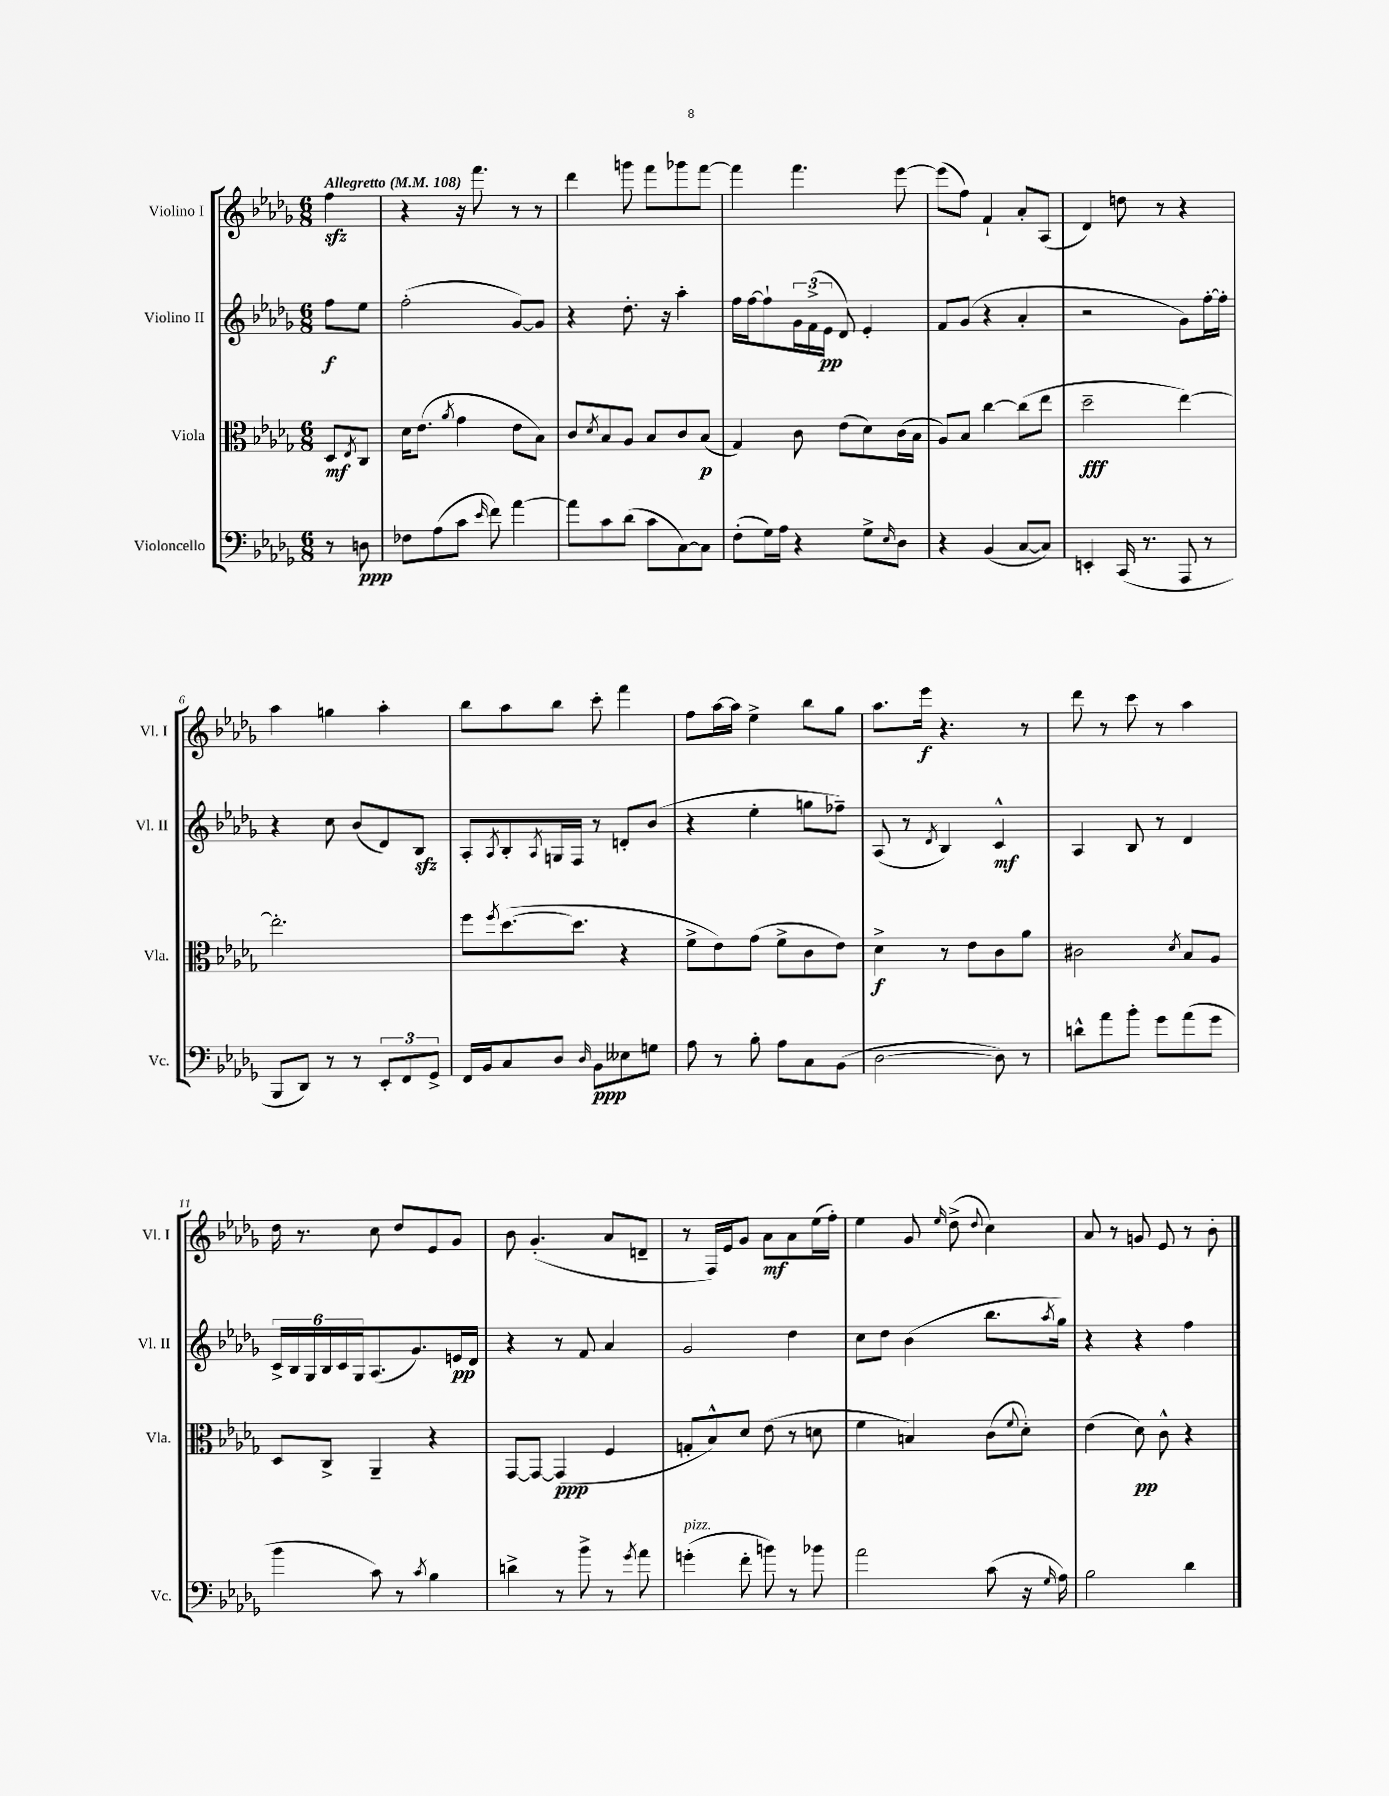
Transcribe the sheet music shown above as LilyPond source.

<<
\new StaffGroup <<
\new Staff = "s0" \with { instrumentName = "Violino I" shortInstrumentName = "Vl. I" } {
    \clef treble \key des \major \numericTimeSignature \time 6/8 \partial 4 \tempo "Allegretto" 4 = 108
    f''4\sfz |
    r4 r16 f'''8. r8 r8 |
    des'''4 g'''8 f'''8 ges'''8 f'''8~ |
    f'''4 f'''4. ees'''8~ |
    ees'''8( f''8) f'4-! aes'8-. aes8( |
    des'4) d''8 r8 r4 |
    aes''4 g''4 aes''4-. |
    bes''8 aes''8 bes''8 c'''8-. f'''4 |
    f''8 aes''16~ aes''16 ees''4-> bes''8 ges''8 |
    aes''8. ees'''16\f r4. r8 |
    des'''8 r8 c'''8 r8 aes''4 |
    des''16 r8. c''8 des''8 ees'8 ges'8 |
    bes'8 ges'4.-.( aes'8 d'8-- |
    r8 f16) ees'16 ges'8 aes'8\mf aes'8 ees''16( f''16-.) |
    ees''4 ges'8 \grace { ees''16 } des''8->( \appoggiatura { des''8 } c''4) |
    aes'8 r8 g'8 ees'8 r8 bes'8-. \bar "|." |
}
\new Staff = "s1" \with { instrumentName = "Violino II" shortInstrumentName = "Vl. II" } {
    \clef treble \key des \major \numericTimeSignature \time 6/8 \partial 4
    f''8\f ees''8 |
    f''2-.( ges'8~) ges'8 |
    r4 des''8.-. r16 aes''4-. |
    f''16 f''16~ f''8-! \tuplet 3/2 { ges'16 f'16->( ees'16\pp } des'8) ees'4-. |
    f'8 ges'8( r4 aes'4-. |
    r2 ges'8) f''16~-. f''16-. |
    r4 c''8 bes'8( des'8) bes8\sfz |
    aes8-. \acciaccatura { aes8 } bes8-. \acciaccatura { aes8 } g16 f16 r8 d'8-. bes'8( |
    r4 ees''4-. g''8 fes''8--) |
    aes8( r8 \acciaccatura { des'8 } bes4) c'4-^\mf |
    aes4 bes8 r8 des'4 |
    \tuplet 6/4 { c'16-> bes16 ges16 bes16 c'16 ges16 } aes8.( ges'8.) e'16\pp des'16 |
    r4 r8 f'8 aes'4 |
    ges'2 des''4 |
    c''8 des''8 bes'4( bes''8. \acciaccatura { aes''8 } ges''16) |
    r4 r4 f''4 \bar "|." |
}
\new Staff = "s2" \with { instrumentName = "Viola" shortInstrumentName = "Vla." } {
    \clef alto \key des \major \numericTimeSignature \time 6/8 \partial 4
    des8\mf \acciaccatura { ees8 } c8 |
    des'16 ees'8.( \acciaccatura { aes'8 } ges'4 ees'8 bes8) |
    c'8 \acciaccatura { des'8 } bes8 aes8 bes8 c'8 bes8\p( |
    ges4) c'8 ees'8( des'8) c'16( bes16 |
    aes8) bes8 c''4~ c''8( ees''8 |
    des''2--\fff ees''4~) |
    ees''2.-. |
    f''8 \acciaccatura { f''8 } des''8.~( des''8. r4 |
    f'8-> ees'8) ges'8( f'8-> c'8 ees'8) |
    des'4->\f r8 ees'8 c'8 aes'8 |
    cis'2 \acciaccatura { des'8 } bes8 aes8 |
    des8 c8-> aes,4-- r4 |
    ges,8~ ges,8~ ges,4\ppp( f4 |
    g8-. bes8-^) des'8 ees'8( r8 d'8 |
    f'4 b4) c'8( \appoggiatura { f'8 } des'8-.) |
    ees'4( des'8\pp) c'8-^ r4 \bar "|." |
}
\new Staff = "s3" \with { instrumentName = "Violoncello" shortInstrumentName = "Vc." } {
    \clef bass \key des \major \numericTimeSignature \time 6/8 \partial 4
    r8 d8\ppp |
    fes8 aes8( c'8 \grace { ees'16 } f'8) aes'4~ |
    aes'8 c'8 des'8( c'8 c8~) c8 |
    f8-.( ges16) aes16 r4 ges8-> \grace { ees16 } des8 |
    r4 bes,4( c8~ c8) |
    e,4-. c,16( r8. aes,,8 r8 |
    bes,,8 des,8) r8 r8 \tuplet 3/2 { ees,8-. f,8 ges,8-> } |
    f,16 bes,16 c8 des8 \grace { des16 } bes,8\ppp eeses8 g8 |
    aes8 r8 bes8-. aes8 c8 bes,8( |
    des2~ des8) r8 |
    d'8-^ aes'8 bes'8-. ges'8 aes'8( ges'8 |
    bes'4 c'8) r8 \acciaccatura { c'8 } bes4 |
    d'4-> r8 bes'8-> r8 \acciaccatura { ges'8 } aes'8 |
    g'4-.^\markup { \italic "pizz." }( f'8-. b'8) r8 bes'8 |
    aes'2 c'8( r16 \grace { ges16 } aes16) |
    bes2 des'4 \bar "|." |
}
>>
>>
